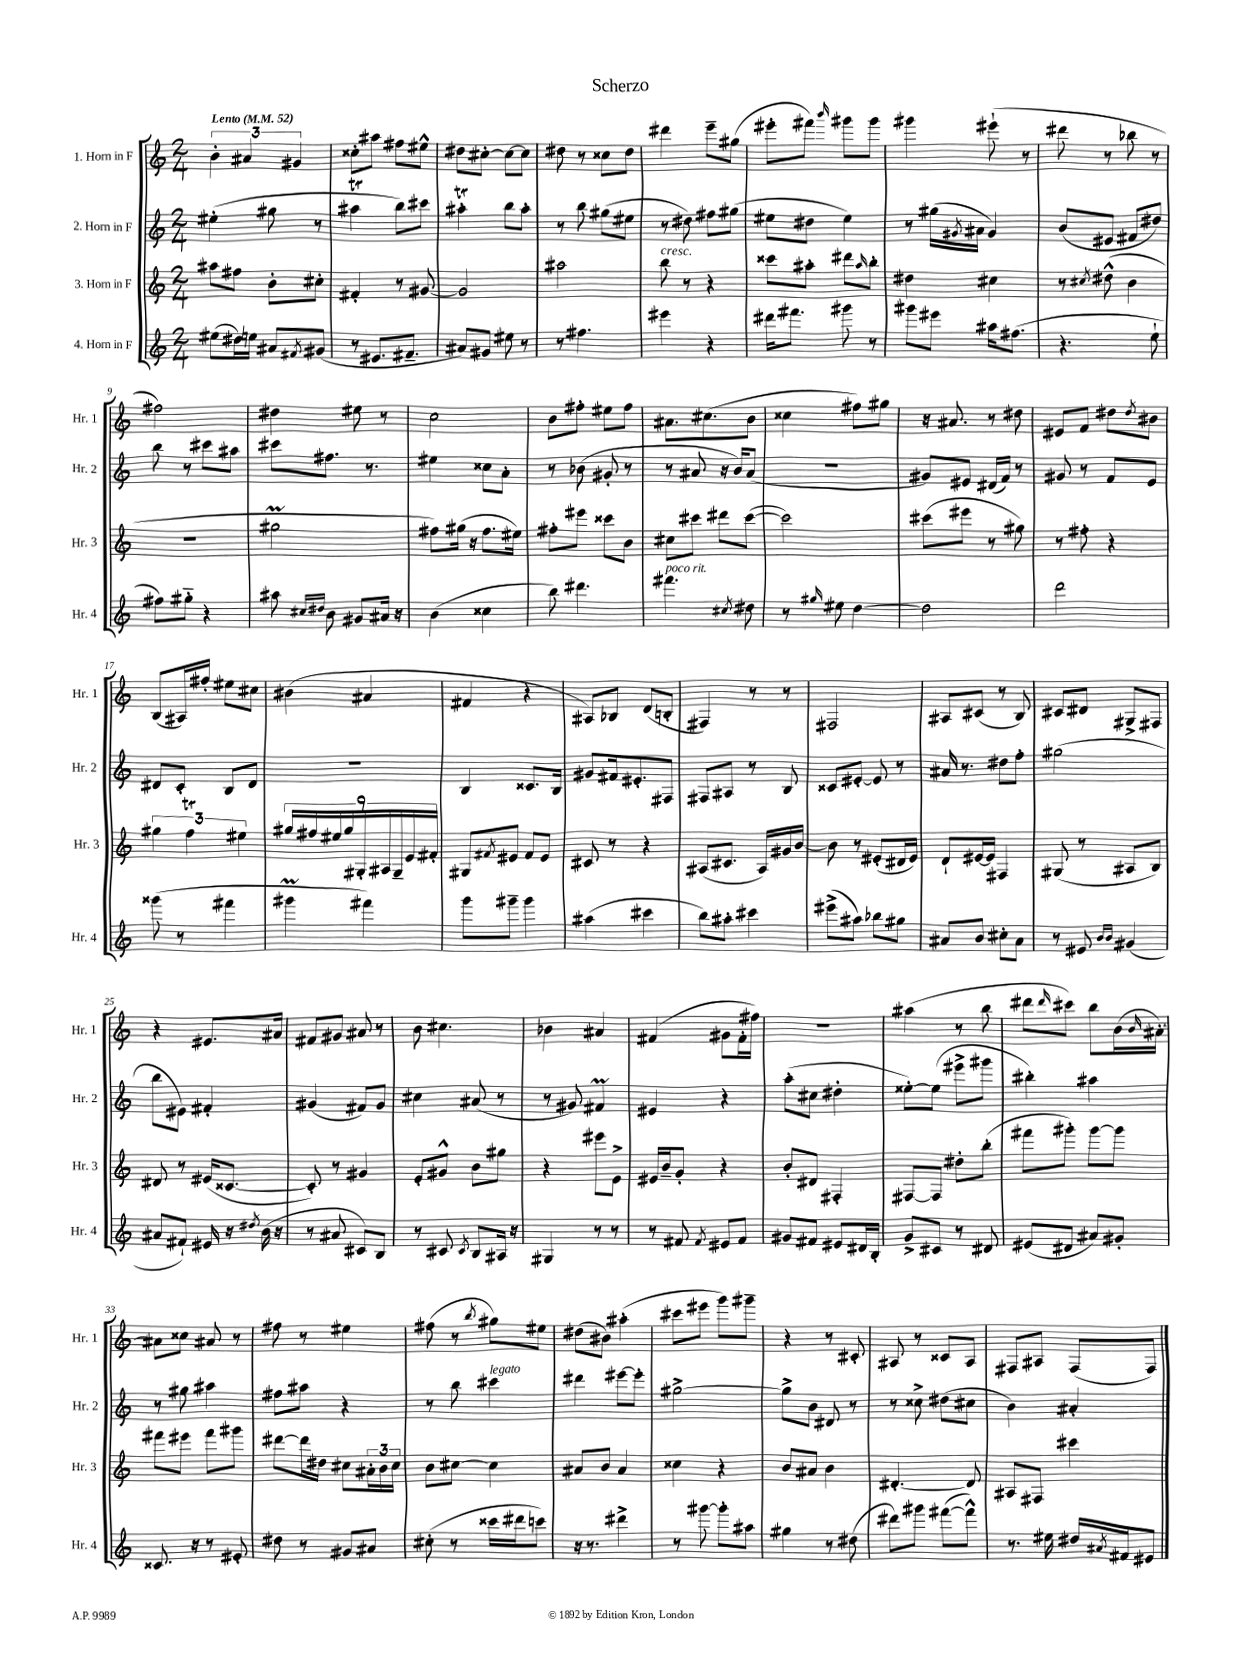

**kern	**kern	**kern	**kern
*part4	*part3	*part2	*part1
*staff4	*staff3	*staff2	*staff1
*I"4. Horn in F	*I"3. Horn in F	*I"2. Horn in F	*I"1. Horn in F
*I'Hr. 4	*I'Hr. 3	*I'Hr. 2	*I'Hr. 1
*clefG2	*clefG2	*clefG2	*clefG2
*k[]	*k[]	*k[]	*k[]
*M2/4	*M2/4	*M2/4	*M2/4
*MM52	*MM52	*MM52	*MM52
=1	=1	=1	=1
!	!	!	!LO:TX:a:B:t=Lento
(8ee#X\L	8aa#X\L	(4ee#X'\	6b'\
16dd#X\L)	8ff#X\J	.	.
.	.	.	6a#X/
16een\JJ	.	.	.
8a#X/L	8b'\L	8gg#X\	.
.	.	.	6g#X/
8qf#X/	.	.	.
(8g#X/J	8cc#X'\J	8r	.
=2	=2	=2	=2
8r	4f#X'/	4aa#Xt\	8cc##X'\L
8.e#X/L	.	.	8aa#X\J
.	8r	8bb\L)	8ff#X\L
8.f#X~/J	.	.	.
.	[8g#X/	8ccc#X\J	8ee#X^^\J
=3	=3	=3	=3
8a#X/L)	2g#/]	4aa#Xt'\	8dd#X\L
8g#X/J	.	.	[8cc#X'\J
8ee#X\	.	8bb\L	8cc#\L_
8r	.	8aa#'\J	8cc#\J]
=4	=4	=4	=4
8r	2aa#X\	8r	8dd#X\
4.ff#X\	.	8bb\	8r
.	.	(8gg#X\L	8cc##X\L
.	.	8ee#X\J	8dd#\J
=5	=5	=5	=5
!	!LO:TX:a:i:t=cresc.	!	!
4eee#X\	8bb\	8r	4ddd#X\
.	8r	8dd#X\)	.
4r	4r	8ff#X\L	8eee~\L
.	.	(8gg#X\J	(8gg#X\J
=6	=6	=6	=6
16ddd#X\KL	8ccc##X\L	8ee#X\L	8eee#X'\L
8.fff#X\J	.	.	.
.	8aa#X'\J	8dd#X\J	8fff#X\J)
.	.	.	16qqbbb/
8ggg#X\	8ddd#X\L	4ee#\)	8ggg#X\L
.	16qqaa#/	.	.
8r	8bb'\J	.	8ggg#\J
=7	=7	=7	=7
8ggg#X\L	4dd#X\	8r	4ggg#X\
8eee#X\J	.	(16gg#X\LL	.
.	.	8qg#X/	.
.	.	16a#X\JJ	.
16aa#X\KL	4cc#X\	4g#/)	(8eee#X`\
(8.ff#X\J	.	.	.
.	.	.	8r
=8	=8	=8	=8
4.r	8r	(8b/L	8ddd#X\
.	8qcc#X/	.	.
.	(8dd#X^^\	8e#X/J	8r
.	4b\	8f#X/L	8bb-X\
8ee`\	.	8dd#X/J)	8r
!!LO:LB:g=z
=9	=9	=9	=9
8ff#X\L)	2r	8bb\	2ff#X\)
8gg#X\J	.	8r	.
4r	.	8ccc#X\L	.
.	.	8aa#X\J	.
=10	=10	=10	=10
8aa#X\	2gg#Xm\	8ccc#X\L	4dd#X\
16qqcc#X/LL	.	.	.
16qqdd#X/JJ	.	.	.
8b\	.	8.ff#X\J	.
8g#X/L	.	.	8ee#X\
.	.	8.r	.
16a#X/Jk	.	.	8r
16r	.	.	.
=11	=11	=11	=11
(4b\	8ff#X\L)	4ee#X\	2cc\
.	(16gg#X\Jk	.	.
.	16r	.	.
4cc##X\	8.ff#\L	8cc##X\L	.
.	.	8a'\J	.
.	16ee#X\Jk)	.	.
=12	=12	=12	=12
8bb\)	8ff#X'\L	8r	8b\L
4.ddd#X\	8eee#X\J	(8b-X\	8ff#X'\J
.	8ccc##X\L	8g#X'/	8ee#X\L
.	8b\J	8r	8ff#\J
=13	=13	=13	=13
!LO:TX:a:i:t=poco rit.	!	!	!
4.fff#X\	8cc#X\L	8r	8.a#X\L
.	8ccc#X\J	8a#X/	.
.	.	.	(8.cc#X\
.	8ddd#X\L	16r	.
.	.	16b/KL)	.
8qcc#X/	.	.	.
8dd#X\	([8ccc#\J	(8a#/J	8b\J
=14	=14	=14	=14
8r	2ccc#\])	2r	4cc##X\
16qqgg#X/	.	.	.
8ee#X\	.	.	.
[4dd\	.	.	8ff#X\L)
.	.	.	8gg#X\J
=15	=15	=15	=15
2dd\]	(8ccc#X\L	8g#X/L)	16r
.	.	.	8.a#X/
.	8eee#X\J	8e#X/J	.
.	8r	(16d#X/LL	8r
.	.	16f/JJ)	.
.	8gg#X\)	8r	8dd#X\
=16	=16	=16	=16
2ddd\	8r	8g#X/	8e#X/L
.	8ff#X'\	8r	8f/J
.	4r	8f/L	8dd#X\L
.	.	.	8qdd#/
.	.	8e/J	8b#X\J
!!LO:LB:g=z
=17	=17	=17	=17
(8ggg##X\	6gg#X\	8d#X/L	(8B/L
8r	.	8c'/J	16A#X/L)
.	6ffT\	.	.
.	.	.	16ff#X'/JJ
4fff#X\	.	8B/L	8ee#X\L
.	6ee#X\	.	.
.	.	8d#/J	8cc#X\J
=18	=18	=18	=18
4ggg#Xm\	18gg#X/LL	2r	(4b#X\
.	18ff#X/	.	.
.	18ee#X/	.	.
.	18gg#/	.	.
.	18G#X'/	.	.
4fff#X\)	.	.	4a#X/
.	18A#X/	.	.
.	18G#~/	.	.
.	18e/	.	.
.	18f#X'/JJ	.	.
=19	=19	=19	=19
8ggg\L	8G#X/L	4B/	4f#X/
.	8qf#X/	.	.
8ggg#X~\J	8e#X/J	.	.
4ggg#\	8f#/L	8.c##X/L	4r
.	8e#/J	.	.
.	.	16B/Jk	.
=20	=20	=20	=20
(4aa#X\	8c#X/	8g#X/L	8A#X/L)
.	8r	16f#X/k	8B-X/J
.	.	8.e#X'/	.
4ccc#X\	4r	.	(8d/L
.	.	8F#X/J	8Bn'/J
=21	=21	=21	=21
8bb\L)	(8A#X/L	8F#X/L	4F#X/)
8aa#X'\J	8.c#X/J	8A#X/J	.
4ccc#X\	.	8r	8r
.	16A#/LL)	.	.
.	16g#X/	8B/	8r
.	[16b/JJ	.	.
=22	=22	=22	=22
(8eee#X^\L	8b\]	8c##X/L	2F#X/
8aa#X\J)	8r	[8e#X'/J	.
8bb-X\L	(8e#X'/L	8e#/]	.
8gg#X\J	16d#X/L	8r	.
.	16e#/JJ)	.	.
=23	=23	=23	=23
8a#X/L	8d`/L	16a#X/	8A#X/L
.	.	8.r	.
8b/J	[16e#X/L	.	(8c#X/J
.	16e#/JJ]	.	.
8cc#X'\L	4F#X/	8dd#X\L	8r
8a#\J	.	8ff'\J	8B/)
=24	=24	=24	=24
8r	(8G#X/	(2gg#X\	8c#X/L
8e#X/	8r	.	8d#X/J
16qqb/LL	.	.	.
16qqb/JJ	.	.	.
(4g#X/	8A#X/L	.	8G#X^/L
.	8B/J)	.	8F#X/J
!!LO:LB:g=z
=25	=25	=25	=25
8a#X/L	8d#X/	8bb\L	4r
8f#X`/J)	8r	8e#X\J)	.
16e#X/	(16e#X/KL	4f#X'/	8.e#X/L
16r	[8.c##X/J	.	.
8qdd#X/	.	.	.
(16b\	.	.	.
16r	.	.	16a#X/Jk
=26	=26	=26	=26
8r	8c##'/])	(4g#X/	8f#X/L
8a#X/	8r	.	8g#X/J
8c#X/L)	4g#X/	8f#X/L)	8a#X/
8B/J	.	8g#/J	8r
=27	=27	=27	=27
8r	8e'/L	4cc#X\	8b\
8c#X/	8g#X^^/J	.	4.cc#X\
8qc#/	.	.	.
8B/L	8b\L	(8a#X/	.
16A#X/Jk	8gg#X\J	8r	.
16r	.	.	.
=28	=28	=28	=28
4G#X/	4r	8r	4b-X\
.	.	8g#X/)	.
8r	8eee#X\L	4f#Xm/	4a#X/
8r	8e^\J	.	.
=29	=29	=29	=29
8r	16e#X/LL	4e#X/	(4f#X/
.	16b~/J	.	.
8f#X/	8g'/J	.	.
8qf#/	.	.	.
8e#X/L	4r	4r	8g#X\L
8f#/J	.	.	16f#'\L
.	.	.	16ff#X\JJ)
=30	=30	=30	=30
8g#X/L	8b'/L	(8aa'\L	2r
8f#X/J	8d#X/J	8cc#X\J	.
8e#X/L	4F#X'/	4dd#X'\	.
16d#X/L	.	.	.
16B'/JJ	.	.	.
=31	=31	=31	=31
8g^/L	[8F#X/L	[8ee##X'\L)	(4aa#X\
8c#X/J	8F#/J]	(8ee##\J]	.
8r	8dd#X'\L	8eee#X^\L	8r
8d#X/	(8bb'\J	8ggg#X\J	8bb\
=32	=32	=32	=32
(8e#X/L	8fff#X\L	4bb#X'\)	8ddd#X\L
.	.	.	16qqddd#/
8d#X/J	8ggg#X'\J)	.	8ccc#X\J)
8a#X/L)	[8ggg#\L	4aa#X\	8bb\L
8g#X'/J	8ggg#\J]	.	(16b\L
.	.	.	16qqb/
.	.	.	[16a#X'\JJ)
!!LO:LB:g=z
=33	=33	=33	=33
8.c##X/	8fff#X\L	8r	8a#X\L]
.	8eee#X\J	8gg#X\	8cc##X\J
16r	.	.	.
8r	8fff#\L	4aa#X\	8a#X/
8e#X'/	8ggg#X\J	.	8r
=34	=34	=34	=34
8dd#X\	[8ddd#X\L	8ff#X\L	8ff#X\
8r	16ddd#\L]	8aa#X\J	8r
.	16dd#X\JJ	.	.
8g#X/L	8cc#X\L	4r	4ee#X\
8a#X/J	24a#X'\L	.	.
.	24b\	.	.
.	24cc#\JJ	.	.
=35	=35	=35	=35
(8cc#X'\	8b\L	8r	(8ff#X\
8r	[8cc#X\J	8bb\	8r
.	.	.	8qbb/
!	!	!LO:TX:a:i:t=legato	!
16ccc##X\LL	4cc#\]	4ccc#X\	8gg#X\L)
16ddd#X\J	.	.	.
8cccn\J)	.	.	8ee#X\J
=36	=36	=36	=36
16r	8a#X/L	4ddd#X\	(8dd#X\L
8.r	.	.	.
.	8b/J	.	8b#X\J)
4ddd#X^\	4a#/	[8eee#X\L	(4aa#X'\
.	.	8eee#'\J]	.
=37	=37	=37	=37
8r	4cc##X\	[2gg#X^\	8ccc#X\L
[8ggg#X\	.	.	8eee#X\J
8ggg#'\L]	4r	.	8ggg\L)
8aa#X\J	.	.	8ggg#X~\J
=38	=38	=38	=38
4gg#X\	8b/L	8gg#^\L]	4r
.	8a#X/J	8b\J	.
8r	4b\	8d#X/	8r
(8dd#X\	.	8r	8c#X'/
=39	=39	=39	=39
8ddd#X\L)	[4.d#X'/	8r	8A#X/
8ggg#X\J	.	8cc##X^\	8r
([8fff#X\L	.	(8dd#X\L	8c##X/L
8fff#^^\J])	8d#/]	8cc#X\J	8A#/J
=40	=40	=40	=40
8.r	8A#X/L	4b\)	8F#X/L
.	8F#X/J	.	8A#X/J
16ee#X\	.	.	.
16dd#X/LL	4ccc#X\	4a#X'/	(8F#/L
8qa#X/	.	.	.
16f#X/J	.	.	.
8e#X/J	.	.	8F#/J)
==	==	==	==
*-	*-	*-	*-
